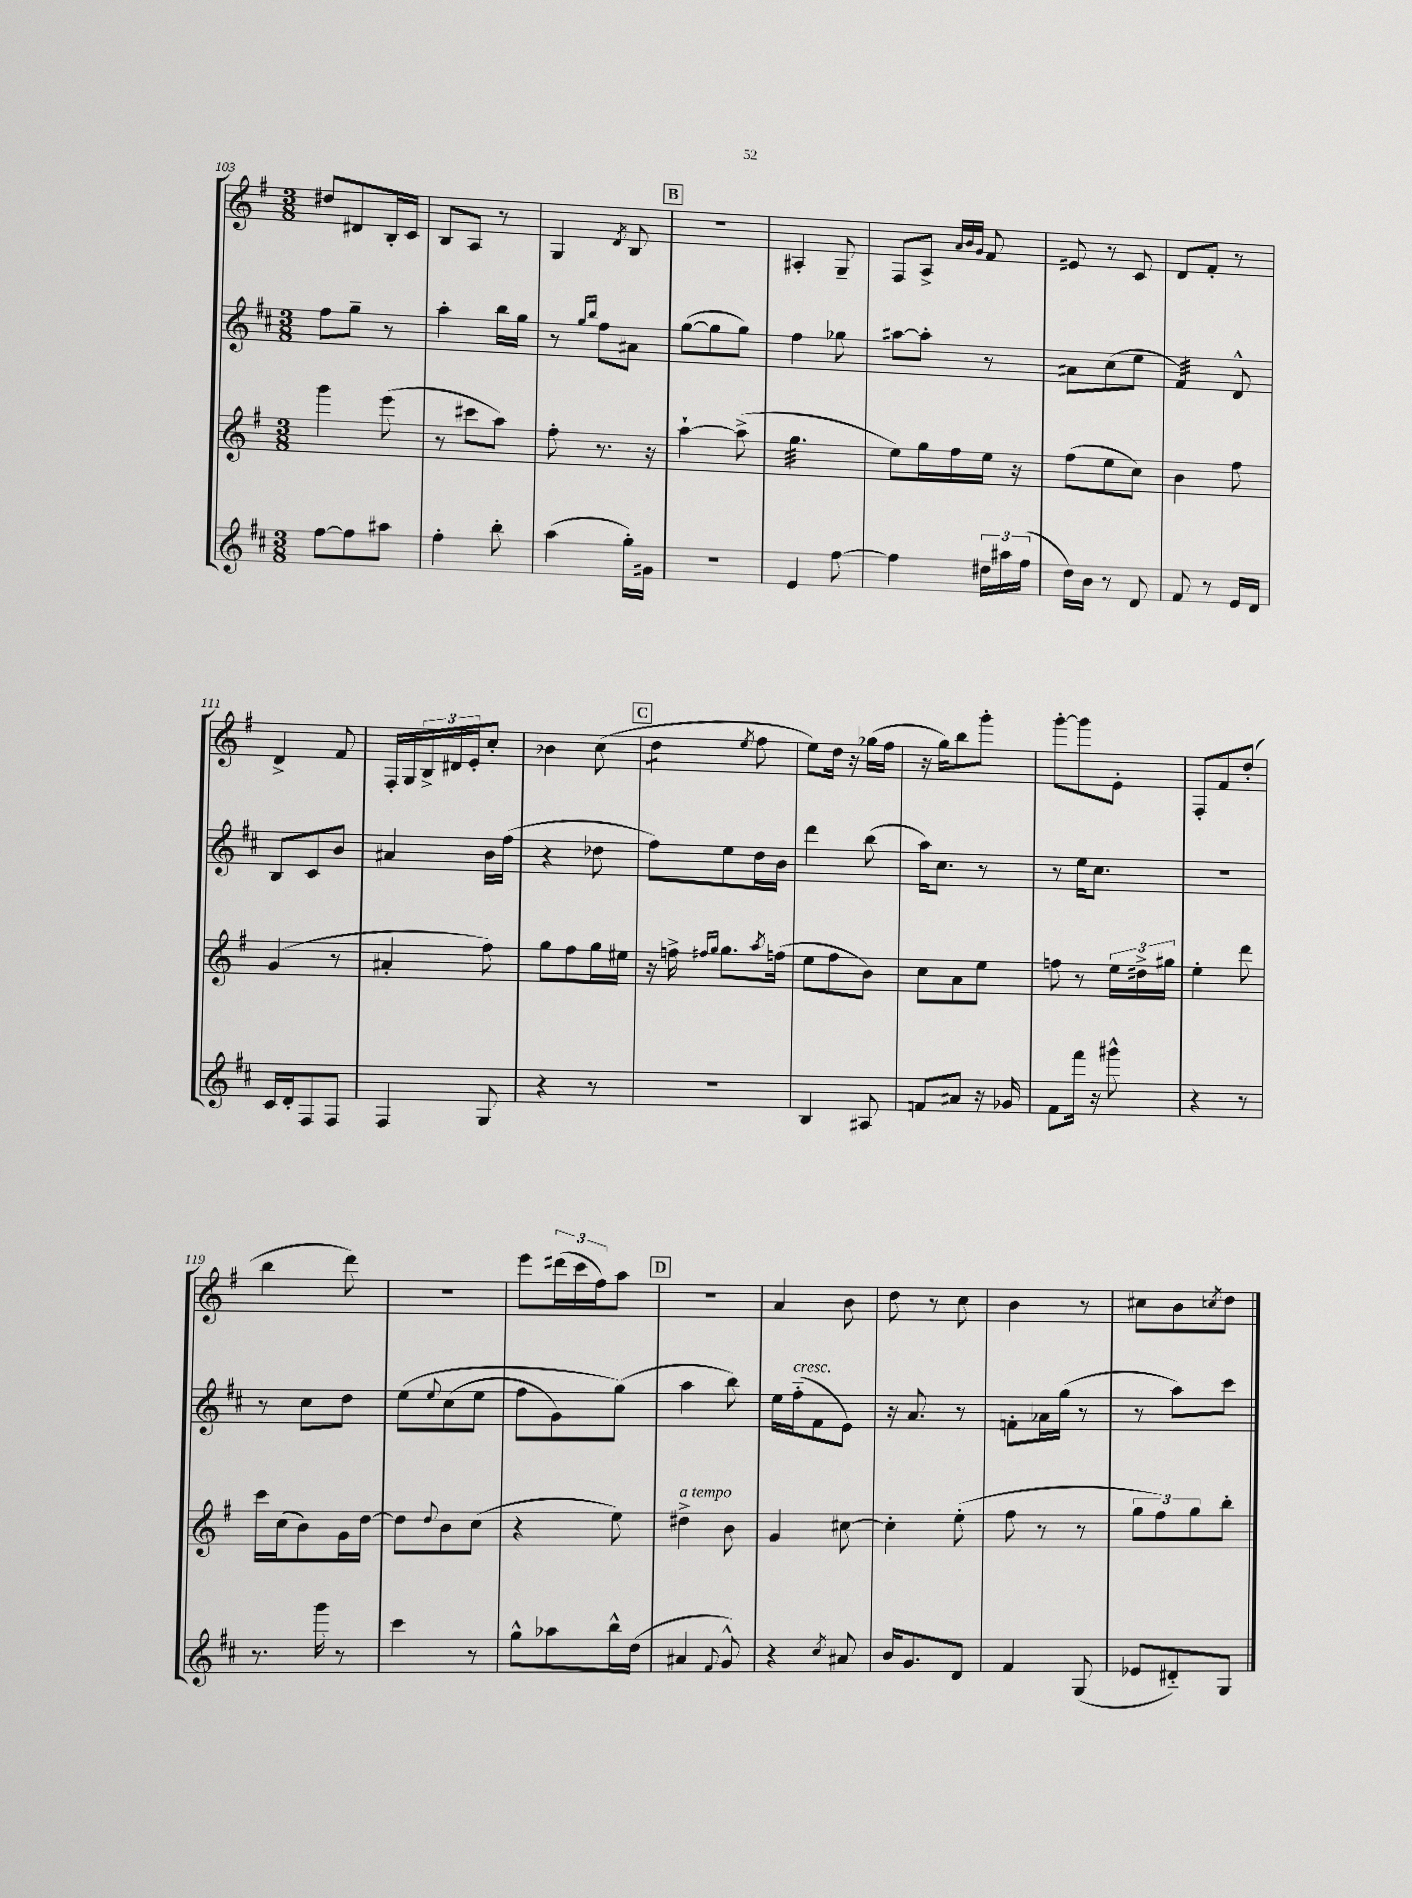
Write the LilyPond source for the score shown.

<<
\new StaffGroup <<
\new Staff = "s0" {
    \clef treble \key g \major \numericTimeSignature \time 3/8
    dis''8 dis'8 b16-. c'16 |
    b8 a8 r8 |
    g4 \acciaccatura { d'8 } b8 |
    \mark \markup { \box "B" } R4. |
    ais4-. g8-- |
    fis8 a8-> \grace { a'32 b'32 g'32 } fis'8 |
    eis'8 r8 c'8 |
    d'8 fis'8-. r8 |
    d'4-> fis'8 |
    fis16-. g16 \tuplet 3/2 { b16-> dis'16 e'16-. } c''8-. |
    bes'4 c''8( |
    \mark \markup { \box "C" } d''4:8 \acciaccatura { e''8 } fis''8 |
    e''8) d''16 r16 ges''16( fis''16 |
    r16 g''16) b''8 g'''8-. |
    g'''8~-. g'''8 e'8-. |
    fis8-. fis'8 d''8-.( |
    b''4 d'''8) |
    R4. |
    e'''8 \tuplet 3/2 { dis'''16( c'''16 fis''16) } a''8 |
    \mark \markup { \box "D" } R4. |
    a'4 b'8 |
    d''8 r8 c''8 |
    b'4 r8 |
    cis''8 b'8 \acciaccatura { c''8 } d''8 \bar "|." |
}
\new Staff = "s1" {
    \clef treble \key d \major \numericTimeSignature \time 3/8
    fis''8 g''8-- r8 |
    a''4-. b''16 g''16 |
    r8 \grace { g''16 b''16 } fis''8 ais'8 |
    \mark \markup { \box "B" } g''8~( g''8 g''8) |
    fis''4 ges''8 |
    ais''8~ ais''8-. r8 |
    ais'8 cis''8( e''8 |
    fis'4:32) d'8-^ |
    b8 cis'8 b'8 |
    ais'4 b'16 fis''16( |
    r4 des''8 |
    \mark \markup { \box "C" } fis''8) e''8 d''16 b'16 |
    d'''4 b''8( |
    a''16) cis''8. r8 |
    r8 e''16 cis''8. |
    r4. |
    r8 cis''8 d''8 |
    e''8\( \appoggiatura { e''8 } cis''8( e''8 |
    fis''8 g'8) g''8(\) |
    \mark \markup { \box "D" } a''4 b''8) |
    e''16 fis''16-_^\markup { \italic "cresc." }( fis'8 e'8) |
    r16 a'8. r8 |
    f'8-. aes'16 g''16( r8 |
    r8 a''8) cis'''8 \bar "|." |
}
\new Staff = "s2" {
    \clef treble \key g \major \numericTimeSignature \time 3/8
    g'''4 e'''8( |
    r8 cis'''8 a''8) |
    fis''8-. r8. r16 |
    \mark \markup { \box "B" } a''4~-! a''8->( |
    g''4.:32 |
    e''8) g''16 fis''16 e''16 r16 |
    fis''8( e''8 c''8) |
    b'4 fis''8 |
    g'4( r8 |
    ais'4-. fis''8) |
    g''8 fis''8 g''16 eis''16 |
    \mark \markup { \box "C" } r16 f''16-> \grace { fis''16 g''16 } g''8. \acciaccatura { a''8 } f''16( |
    e''8 fis''8 b'8) |
    c''8 a'8 e''8 |
    f''8 r8 \tuplet 3/2 { e''16 dis''16-> gis''16 } |
    e''4-. d'''8 |
    c'''16 c''16( b'8) g'16 d''16~ |
    d''8 \appoggiatura { d''8 } b'8 c''8( |
    r4 e''8) |
    \mark \markup { \box "D" } dis''4->^\markup { \italic "a tempo" } b'8 |
    g'4 cis''8~ |
    cis''4-. e''8-.( |
    fis''8 r8 r8 |
    \tuplet 3/2 { g''8 fis''8) g''8 } b''8-. \bar "|." |
}
\new Staff = "s3" {
    \clef treble \key d \major \numericTimeSignature \time 3/8
    fis''8~ fis''8 ais''8 |
    fis''4-. b''8-. |
    a''4( g''16-.) gis'16 |
    \mark \markup { \box "B" } r4. |
    e'4 fis''8~ |
    fis''4 \tuplet 3/2 { dis''16 ais''16 fis''16( } |
    d''16) b'16 r8 d'8 |
    fis'8 r8 e'16 d'16 |
    cis'16 d'16-. fis8 fis8 |
    fis4 g8 |
    r4 r8 |
    \mark \markup { \box "C" } R4. |
    b4 ais8 |
    f'8 ais'8 r16 ges'16 |
    fis'8 fis'''16 r16 gis'''8-^ |
    r4 r8 |
    r8. g'''16 r8 |
    cis'''4 r8 |
    g''8-^ aes''8 b''16-^ d''16( |
    \mark \markup { \box "D" } ais'4 \appoggiatura { fis'8 } g'8-^) |
    r4 \acciaccatura { cis''8 } ais'8 |
    b'16 g'8. d'8 |
    fis'4 g8( |
    ees'8 dis'8-_) g8 \bar "|." |
}
>>
>>
\layout { \context { \Score currentBarNumber = #103 } }
